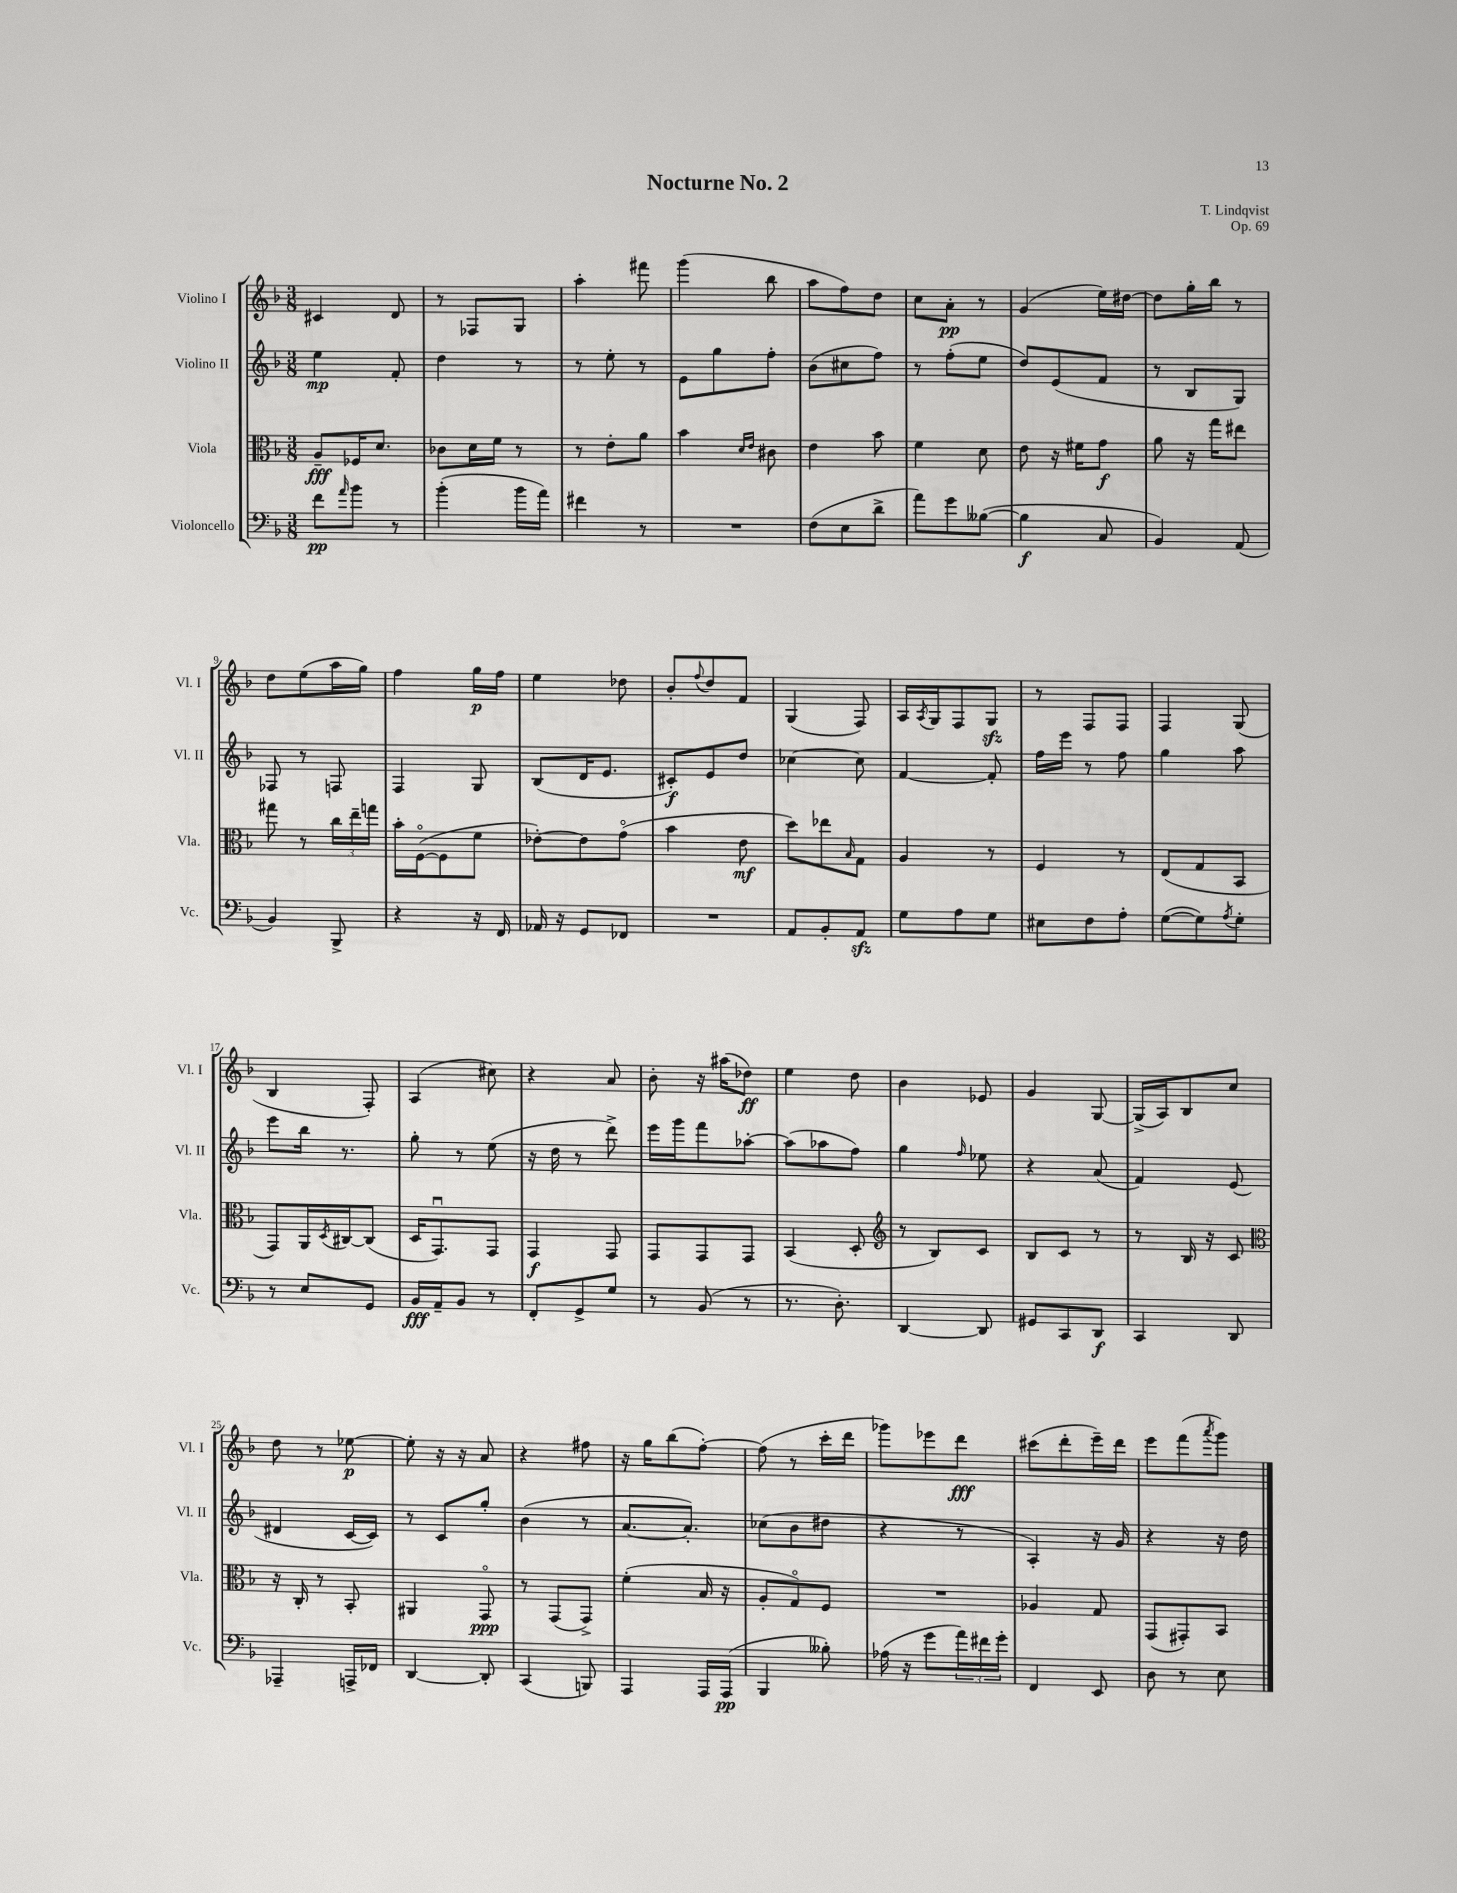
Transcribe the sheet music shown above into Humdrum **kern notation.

**kern	**dynam	**kern	**dynam	**kern	**dynam	**kern	**dynam
*part4	*part4	*part3	*part3	*part2	*part2	*part1	*part1
*staff4	*staff4	*staff3	*staff3	*staff2	*staff2	*staff1	*staff1
*I"Violoncello	*	*I"Viola	*	*I"Violino II	*	*I"Violino I	*
*I'Vc.	*	*I'Vla.	*	*I'Vl. II	*	*I'Vl. I	*
*clefF4	*	*clefC3	*	*clefG2	*	*clefG2	*
*k[b-]	*	*k[b-]	*	*k[b-]	*	*k[b-]	*
*M3/8	*	*M3/8	*	*M3/8	*	*M3/8	*
=1	=1	=1	=1	=1	=1	=1	=1
8f\L	pp	8A~/L	fff	4ee\	mp	4c#X/	.
16qqa/	.	.	.	.	.	.	.
8b-\J	.	16F-X/K	.	.	.	.	.
.	.	8.d/J	.	.	.	.	.
8r	.	.	.	8f'/	.	8d/	.
=2	=2	=2	=2	=2	=2	=2	=2
(4b-'\	.	8c-X\L	.	4dd\	.	8r	.
.	.	16d\L	.	.	.	8F-X/L	.
.	.	16f\JJ	.	.	.	.	.
16b-\LL	.	8r	.	8r	.	8G/J	.
16a\JJ)	.	.	.	.	.	.	.
=3	=3	=3	=3	=3	=3	=3	=3
4f#X\	.	8r	.	8r	.	4aa'\	.
.	.	8e'\L	.	8ee'\	.	.	.
8r	.	8a\J	.	8r	.	8fff#X\	.
=4	=4	=4	=4	=4	=4	=4	=4
4.r	.	4b-\	.	8e\L	.	(4ggg\	.
.	.	.	.	8gg\	.	.	.
.	.	16qqd/LL	.	.	.	.	.
.	.	16qqe/JJ	.	.	.	.	.
.	.	8c#X\	.	8ff'\J	.	8bb-\	.
=5	=5	=5	=5	=5	=5	=5	=5
(8F\L	.	4e\	.	(8b-\L	.	8aa\L	.
8E\	.	.	.	8cc#X\	.	8ff\)	.
8d^\J	.	8b-\	.	8ff\J)	.	8dd\J	.
=6	=6	=6	=6	=6	=6	=6	=6
8a\L)	.	4f\	.	8r	.	8cc\L	.
8g\	.	.	.	(8ff'\L	.	8a'\J	pp
([8B--X\J	.	8d\	.	8ee\J	.	8r	.
=7	=7	=7	=7	=7	=7	=7	=7
4B--\]	f	8e\	.	8dd/L)	.	(4g/	.
.	.	16r	.	(8e/	.	.	.
.	.	16f#X\KL	.	.	.	.	.
8C/	.	8g\J	f	8f/J	.	16ee\LL)	.
.	.	.	.	.	.	[16dd#X\JJ	.
=8	=8	=8	=8	=8	=8	=8	=8
4BB-/)	.	8a\	.	8r	.	8dd#\L]	.
.	.	16r	.	8B-/L	.	16gg'\L	.
.	.	16gg\KL	.	.	.	16bb-\JJ	.
(8AA/	.	8ee#X\J	.	8G/J)	.	8r	.
!!LO:LB:g=z
=9	=9	=9	=9	=9	=9	=9	=9
4BB-/)	.	8gg#X\	.	8F-X/	.	8dd\L	.
.	.	8r	.	8r	.	(8ee\	.
8BBB-^/	.	24cc\LL	.	8Fn/	.	16aa\L	.
.	.	24ee~\	.	.	.	.	.
.	.	.	.	.	.	16gg\JJ)	.
.	.	24ggn\JJ	.	.	.	.	.
=10	=10	=10	=10	=10	=10	=10	=10
4r	.	16b-'\LL	.	4F/	.	4ff\	.
.	.	([16F\J	.	.	.	.	.
.	.	8F\]	.	.	.	.	.
16r	.	8f\J	.	8G/	.	16gg\LL	p
16FF/	.	.	.	.	.	16ff\JJ	.
=11	=11	=11	=11	=11	=11	=11	=11
16AA-X/	.	[8e-X'\L)	.	(8B-/L	.	4ee\	.
16r	.	.	.	.	.	.	.
8GG/L	.	8e-\]	.	16d/K	.	.	.
.	.	.	.	8.e/J	.	.	.
8FF-X/J	.	(8g\J	.	.	.	8dd-X\	.
=12	=12	=12	=12	=12	=12	=12	=12
4.r	.	4b-\	.	8c#X'/L)	f	8b-'/L	.
.	.	.	.	.	.	8qqff/	.
.	.	.	.	8e/	.	8dd/	.
.	.	8e\	mf	8dd/J	.	8f/J	.
=13	=13	=13	=13	=13	=13	=13	=13
8AA/L	.	8dd\L)	.	[4cc-X\	.	(4G/	.
8BB-'/	.	8ee-X\	.	.	.	.	.
.	.	16qqB-/	.	.	.	.	.
8AAzz/J	.	8G\J	.	8cc-\]	.	8F/)	.
=14	=14	=14	=14	=14	=14	=14	=14
8G\L	.	4A/	.	[4f/	.	16A/LL	.
.	.	.	.	.	.	8qA/	.
.	.	.	.	.	.	16G/J	.
8A\	.	.	.	.	.	8F/	.
8G\J	.	8r	.	8f'/]	.	8Gzz/J	.
=15	=15	=15	=15	=15	=15	=15	=15
8E#X\L	.	4F/	.	16ff\LL	.	8r	.
.	.	.	.	16eee\JJ	.	.	.
8F\	.	.	.	8r	.	8F/L	.
8A'\J	.	8r	.	8ff\	.	8F/J	.
=16	=16	=16	=16	=16	=16	=16	=16
([8G\L	.	(8E/L	.	4gg\	.	4F/	.
8G\])	.	8G/	.	.	.	.	.
8qA/	.	.	.	.	.	.	.
8G'\J	.	8BB-/J	.	8aa\	.	(8G/	.
!!LO:LB:g=z
=17	=17	=17	=17	=17	=17	=17	=17
8r	.	8GG/L)	.	8eee\L	.	4B-/	.
8E/L	.	16AA/L	.	16bb-\Jk	.	.	.
.	.	8qD/	.	.	.	.	.
.	.	[16C#X/J	.	8.r	.	.	.
8GG/J	.	(8C#/J]	.	.	.	8F'/)	.
=18	=18	=18	=18	=18	=18	=18	=18
16BB-/LL	fff	16D/KL	.	8gg'\	.	(4A/	.
16AA~/J	.	8.GGu/)	.	.	.	.	.
8BB-/J	.	.	.	8r	.	.	.
8r	.	8GG/J	.	(8ee\	.	8cc#X\)	.
=19	=19	=19	=19	=19	=19	=19	=19
8FF'/L	.	4GG/	f	16r	.	4r	.
.	.	.	.	16dd\	.	.	.
8GG^/	.	.	.	8r	.	.	.
8G/J	.	8GG/	.	8ddd^\)	.	8a/	.
=20	=20	=20	=20	=20	=20	=20	=20
8r	.	8GG/L	.	16eee\LL	.	8b-'\	.
.	.	.	.	16ggg\J	.	.	.
(8BB-/	.	8GG/	.	8fff\	.	16r	.
.	.	.	.	.	.	(16aa#X\KL	.
8r	.	8GG/J	.	[8aa-X'\J	.	8dd-X\J)	ff
=21	=21	=21	=21	=21	=21	=21	=21
8.r	.	(4BB-/	.	(8aa-\L]	.	4ee\	.
.	.	.	.	8aa-X\	.	.	.
8.D'\)	.	.	.	.	.	.	.
.	.	8D'/	.	8ff\J)	.	8dd\	.
=22	=22	=22	=22	=22	=22	=22	=22
*	*	*clefG2	*	*	*	*	*
[4DD/	.	8r	.	4gg\	.	4b-\	.
.	.	8B-/L)	.	.	.	.	.
.	.	.	.	16qqff/	.	.	.
8DD/]	.	8c/J	.	8ee-X\	.	8e-X/	.
=23	=23	=23	=23	=23	=23	=23	=23
8GG#X/L	.	8B-/L	.	4r	.	4g/	.
8CC/	.	8c/J	.	.	.	.	.
8DD/J	f	8r	.	(8a/	.	[8G/	.
=24	=24	=24	=24	=24	=24	=24	=24
4CC/	.	8r	.	4f/)	.	(16G^/LL]	.
.	.	.	.	.	.	16A/J)	.
.	.	16B-/	.	.	.	8B-/	.
.	.	16r	.	.	.	.	.
8DD/	.	8c/	.	(8e/	.	8cc/J	.
!!LO:LB:g=z
=25	=25	=25	=25	=25	=25	=25	=25
*	*	*clefC3	*	*	*	*	*
4AAA-X~/	.	16r	.	4d#X/	.	8dd\	.
.	.	16C'/	.	.	.	.	.
.	.	8r	.	.	.	8r	.
16AAAn^/LL	.	8BB-'/	.	[16c/LL	.	[8ee-X\	p
16FF-X/JJ	.	.	.	16c/JJ])	.	.	.
=26	=26	=26	=26	=26	=26	=26	=26
[4DD/	.	4AA#X/	.	8r	.	8ee-'\]	.
.	.	.	.	8c/L	.	16r	.
.	.	.	.	.	.	16r	.
8DD'/]	.	8GG/	ppp	8gg'/J	.	8a/	.
=27	=27	=27	=27	=27	=27	=27	=27
(4CC/	.	8r	.	(4b-\	.	4r	.
.	.	(8GG/L	.	.	.	.	.
8BBBn/)	.	8GG^/J)	.	8r	.	8ff#X\	.
=28	=28	=28	=28	=28	=28	=28	=28
4AAA/	.	(4f'\	.	[8.a/L	.	16r	.
.	.	.	.	.	.	16gg\KL	.
.	.	.	.	.	.	(8bb-\	.
.	.	.	.	8.a'/J])	.	.	.
16AAA/LL	.	16B-/	.	.	.	[8ff'\J)	.
(16AAA/JJ	pp	16r	.	.	.	.	.
=29	=29	=29	=29	=29	=29	=29	=29
4BBB-/	.	8A'/L	.	(8cc-X\L	.	(8ff\]	.
.	.	8G/)	.	8b-\	.	8r	.
8B--X'\)	.	8F/J	.	8dd#X\J	.	16ccc'\LL	.
.	.	.	.	.	.	16ddd\JJ	.
=30	=30	=30	=30	=30	=30	=30	=30
(16A-X\	.	4.r	.	4r	.	8ggg-X\L)	.
16r	.	.	.	.	.	.	.
8g\L	.	.	.	.	.	8eee-X\	.
24a\L)	.	.	.	8r	.	8ddd\J	fff
24f#X\	.	.	.	.	.	.	.
24g'\JJ	.	.	.	.	.	.	.
=31	=31	=31	=31	=31	=31	=31	=31
4FF/	.	4A-X/	.	4A'/)	.	(8ccc#X\L	.
.	.	.	.	.	.	8ddd'\	.
8EE/	.	8G/	.	16r	.	16eee~\L)	.
.	.	.	.	16g/	.	16ddd\JJ	.
=32	=32	=32	=32	=32	=32	=32	=32
8D\	.	(8GG/L	.	4r	.	8eee\L	.
8r	.	8GG#X'/)	.	.	.	(8fff\	.
.	.	.	.	.	.	8qaaa/	.
8E\	.	8BB-/J	.	16r	.	8ggg\J)	.
.	.	.	.	16dd\	.	.	.
==	==	==	==	==	==	==	==
*-	*-	*-	*-	*-	*-	*-	*-
